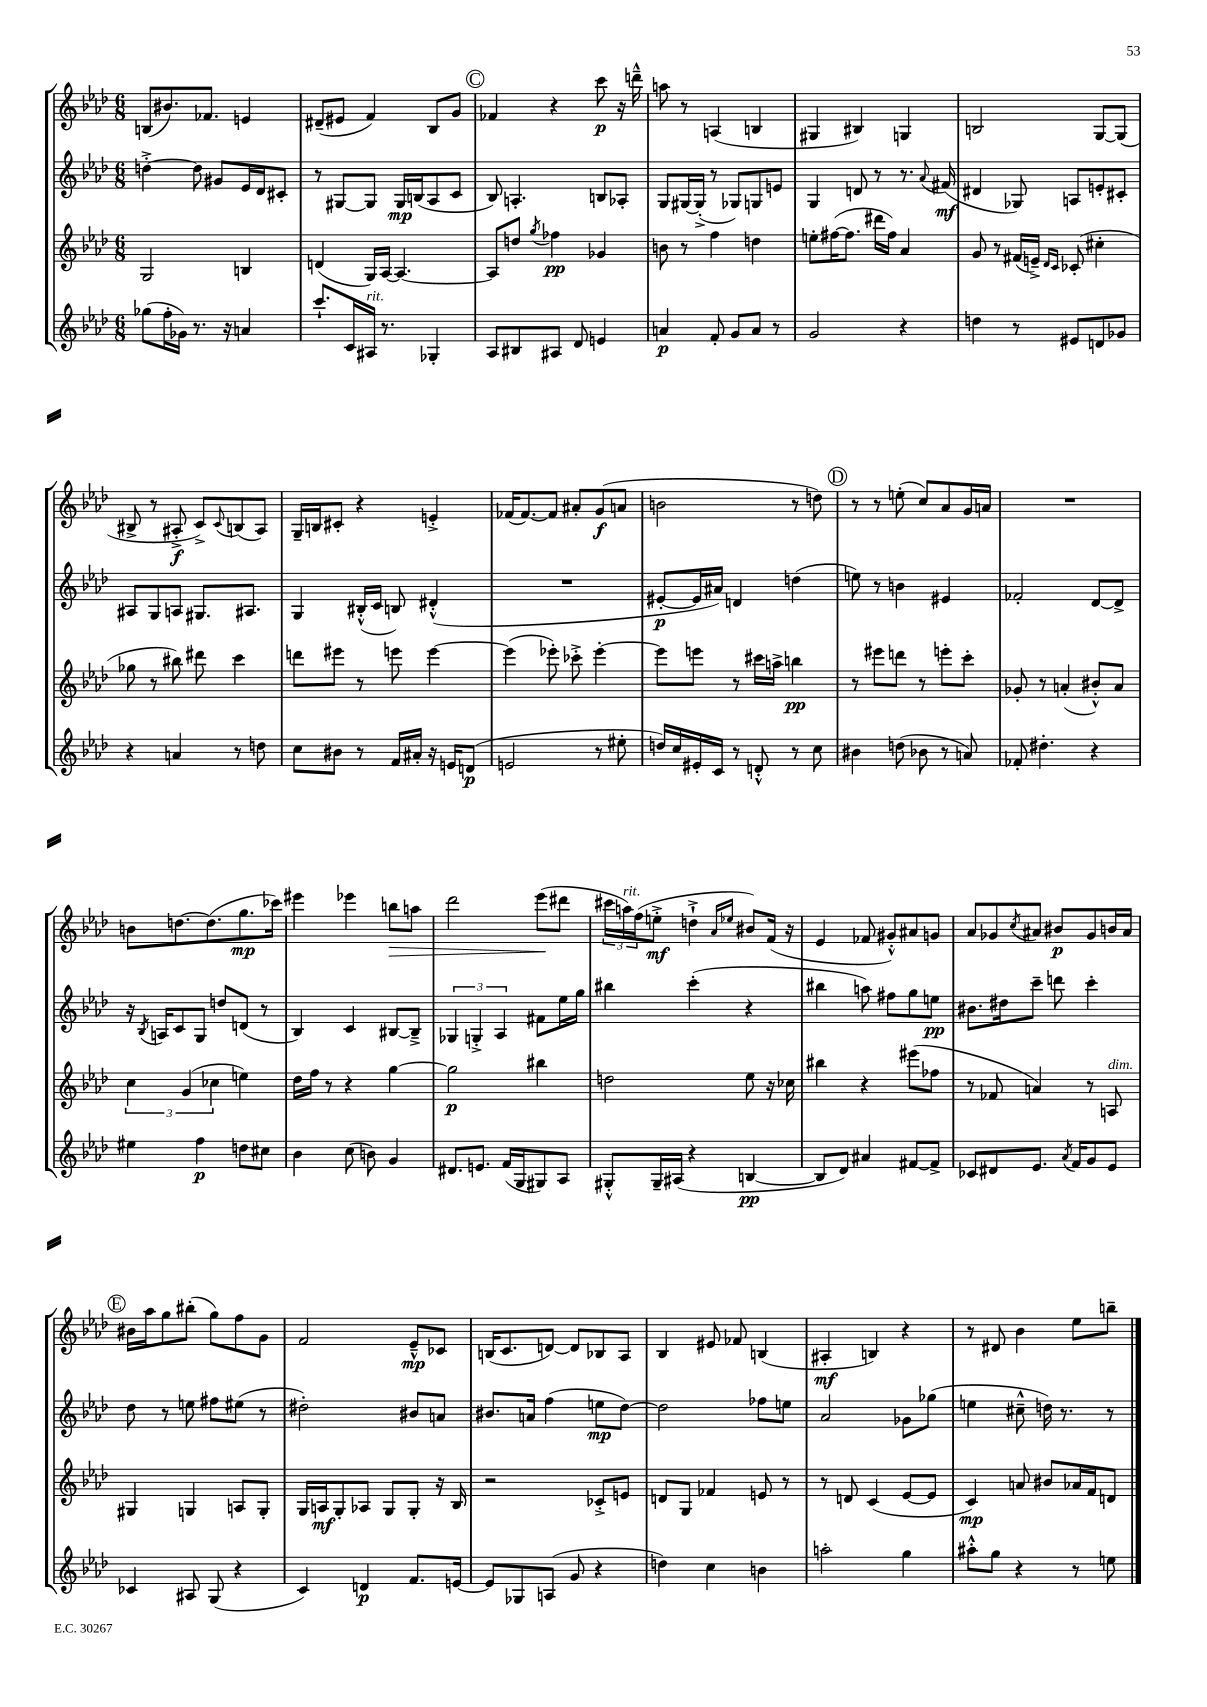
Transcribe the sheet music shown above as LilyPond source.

<<
\new StaffGroup <<
\new Staff = "s0" {
    \clef treble \key aes \major \numericTimeSignature \time 6/8
    b8( bis'8.) fes'8. e'4 |
    dis'8--( eis'8 f'4) bes8 g'8 |
    \mark \markup { \circle "C" } fes'4 r4 c'''8\p r16 d'''16---^ |
    a''8 r8 a4( b4 |
    gis4 bis4) g4 |
    b2 g8~ g8( |
    bis8-> r8 ais8-.->\f c'8->) \appoggiatura { c'8 } b8( ais8) |
    g16-- b16 cis'8-. r4 e'4-.-> |
    fes'16( fes'8.~) fes'8 ais'8-. g'8\f( a'8 |
    b'2 r8 d''8) |
    \mark \markup { \circle "D" } r8 r8 e''8-.( c''8) aes'8 g'16 a'16 |
    R2. |
    b'8 d''8.~ d''8.( g''8.\mp ces'''16) |
    eis'''4 ees'''4 b''8\> a''8 |
    des'''2 ees'''8\!( dis'''8 |
    \tuplet 3/2 { cis'''16 a''16^\markup { \italic "rit." }) f''16( } e''8-.->\mf d''4-!-> \grace { aes'16 ees''16 } bis'8) f'16( r16 |
    ees'4 fes'8 gis'8-.-^) ais'8 g'8 |
    aes'8 ges'8 \acciaccatura { c''8 } ais'8 bis'8\p ges'8 b'16 ais'16 |
    \mark \markup { \circle "E" } bis'16 aes''16 g''8 bis''8-.( g''8) f''8 g'8 |
    f'2 ees'8---^\mp ces'8 |
    b16( c'8. d'8~) d'8 bes8 aes8 |
    bes4 eis'8 fes'8 b4( |
    ais4-.\mf b4) r4 |
    r8 dis'8 bes'4 ees''8 b''8-- \bar "|." |
}
\new Staff = "s1" {
    \clef treble \key aes \major \numericTimeSignature \time 6/8
    d''4~-.-> d''8 gis'8 ees'16 des'16 cis'8-. |
    r8 gis8~ gis8 gis16\mp b16( aes8 c'8 |
    \mark \markup { \circle "C" } bes8) a4.-. b8 aes8-. |
    g8 gis16~ gis16-.->( r8 ges8) g8 e'8 |
    g4 d'8 r8 r8. \appoggiatura { aes'8 } fis'16\mf( |
    dis'4 ges8) a8 e'8-. cis'8-. |
    ais8 g8 a8 gis8. ais8. |
    g4 bis16-.-^( c'16 b8) dis'4-.-^( |
    R2. |
    eis'8~-.\p eis'16 ais'16) d'4 d''4( |
    \mark \markup { \circle "D" } e''8) r8 b'4 eis'4 |
    fes'2-. des'8~ des'8-> |
    r16 \acciaccatura { bes8 } a16 c'8 g8 d''8 d'8( r8 |
    bes4) c'4 bis8~ bis8---> |
    \tuplet 3/2 { ges4 g4-.-> aes4 } fis'8 ees''16 g''16 |
    bis''4 c'''4-.( r4 |
    bis''4 a''8) fis''8 g''8 e''8\pp |
    bis'8. dis''16 c'''8-- d'''8 c'''4-. |
    \mark \markup { \circle "E" } des''8 r8 e''8 fis''8 eis''8( r8 |
    dis''2-.) bis'8 a'8 |
    bis'8. a'16 f''4( e''8\mp des''8~) |
    des''2 fes''8 e''8 |
    aes'2 ges'8 ges''8( |
    e''4 cis''8---^ d''16) r8. r8 \bar "|." |
}
\new Staff = "s2" {
    \clef treble \key aes \major \numericTimeSignature \time 6/8
    g2 b4 |
    d'4( g16) aes16~ aes4.~ |
    \mark \markup { \circle "C" } aes8 d''8 \acciaccatura { g''8 } fes''4\pp ges'4 |
    b'8 r8 f''4 d''4 |
    e''8-. fis''16~( fis''8. dis'''16 fis''16) aes'4 |
    g'8 r8 fis'16( e'16--->) \grace { des'16 c'16 } ces'8-.( cis''4-. |
    ges''8 r8 bis''8) dis'''8 c'''4 |
    d'''8 eis'''8 r8 e'''8 e'''4~ |
    e'''4( ees'''8-.) ces'''8-.-> ees'''4~-. |
    ees'''8 e'''8 r8 cis'''16 a''16-> b''4\pp |
    \mark \markup { \circle "D" } r8 eis'''8 d'''8 r8 e'''8-. c'''8-. |
    ges'8-. r8 a'4-.( bis'8-.-^) a'8 |
    \tuplet 3/2 { c''4 g'4( ces''4 } e''4) |
    des''16 f''16 r8 r4 g''4~ |
    g''2\p bis''4 |
    d''2 ees''8 r16 ces''16 |
    bis''4 r4 eis'''8( fes''8 |
    r8 fes'8 a'4) r8 a8^\markup { \italic "dim." } |
    \mark \markup { \circle "E" } gis4 g4 a8 g8-. |
    g16 a16\mf g8-. aes8 g8 g8-. r16 bes16 |
    r2 ces'8-.-> e'8 |
    d'8 g8 fes'4 e'8 r8 |
    r8 d'8 c'4( ees'8~ ees'8 |
    c'4\mp) a'8 bis'8 aes'16 f'16 d'8 \bar "|." |
}
\new Staff = "s3" {
    \clef treble \key aes \major \numericTimeSignature \time 6/8
    ges''8( f''16-. ges'16) r8. r16 a'4 |
    c'''8.-! c'16 ais16^\markup { \italic "rit." } r8. ges4-. |
    \mark \markup { \circle "C" } aes8 bis8 ais8 des'8 e'4 |
    a'4\p f'8-. g'8 a'8 r8 |
    g'2 r4 |
    d''4 r8 eis'8 d'8 ges'8 |
    r4 a'4 r8 d''8 |
    c''8 bis'8 r8 f'16 ais'16-. r16 e'16 d'8\p( |
    e'2 r8 eis''8-. |
    d''16) c''16 eis'16-. c'16 r8 d'8-.-^ r8 c''8 |
    \mark \markup { \circle "D" } bis'4 d''8( bes'8 r8 a'8) |
    fes'8-. dis''4.-. r4 |
    eis''4 f''4\p d''8 cis''8 |
    bes'4 c''8( b'8) g'4 |
    dis'8. e'8. f'16( g16 gis8) aes8 |
    gis8-.-^ gis16-- ais16( r4 b4~\pp |
    b8 des'8) ais'4 fis'8~ fis'8-> |
    ces'8 dis'8 ees'8. \acciaccatura { aes'8 } f'16 g'8 ees'8 |
    \mark \markup { \circle "E" } ces'4 ais8 g8( r4 |
    c'4) d'4\p f'8. e'16~ |
    e'8 ges8 a8( g'8 r4 |
    d''4) c''4 b'4 |
    a''2-. g''4 |
    ais''8-.-^ g''8 r4 r8 e''8 \bar "|." |
}
>>
>>
\layout { \context { \Score \remove "Bar_number_engraver" } }
